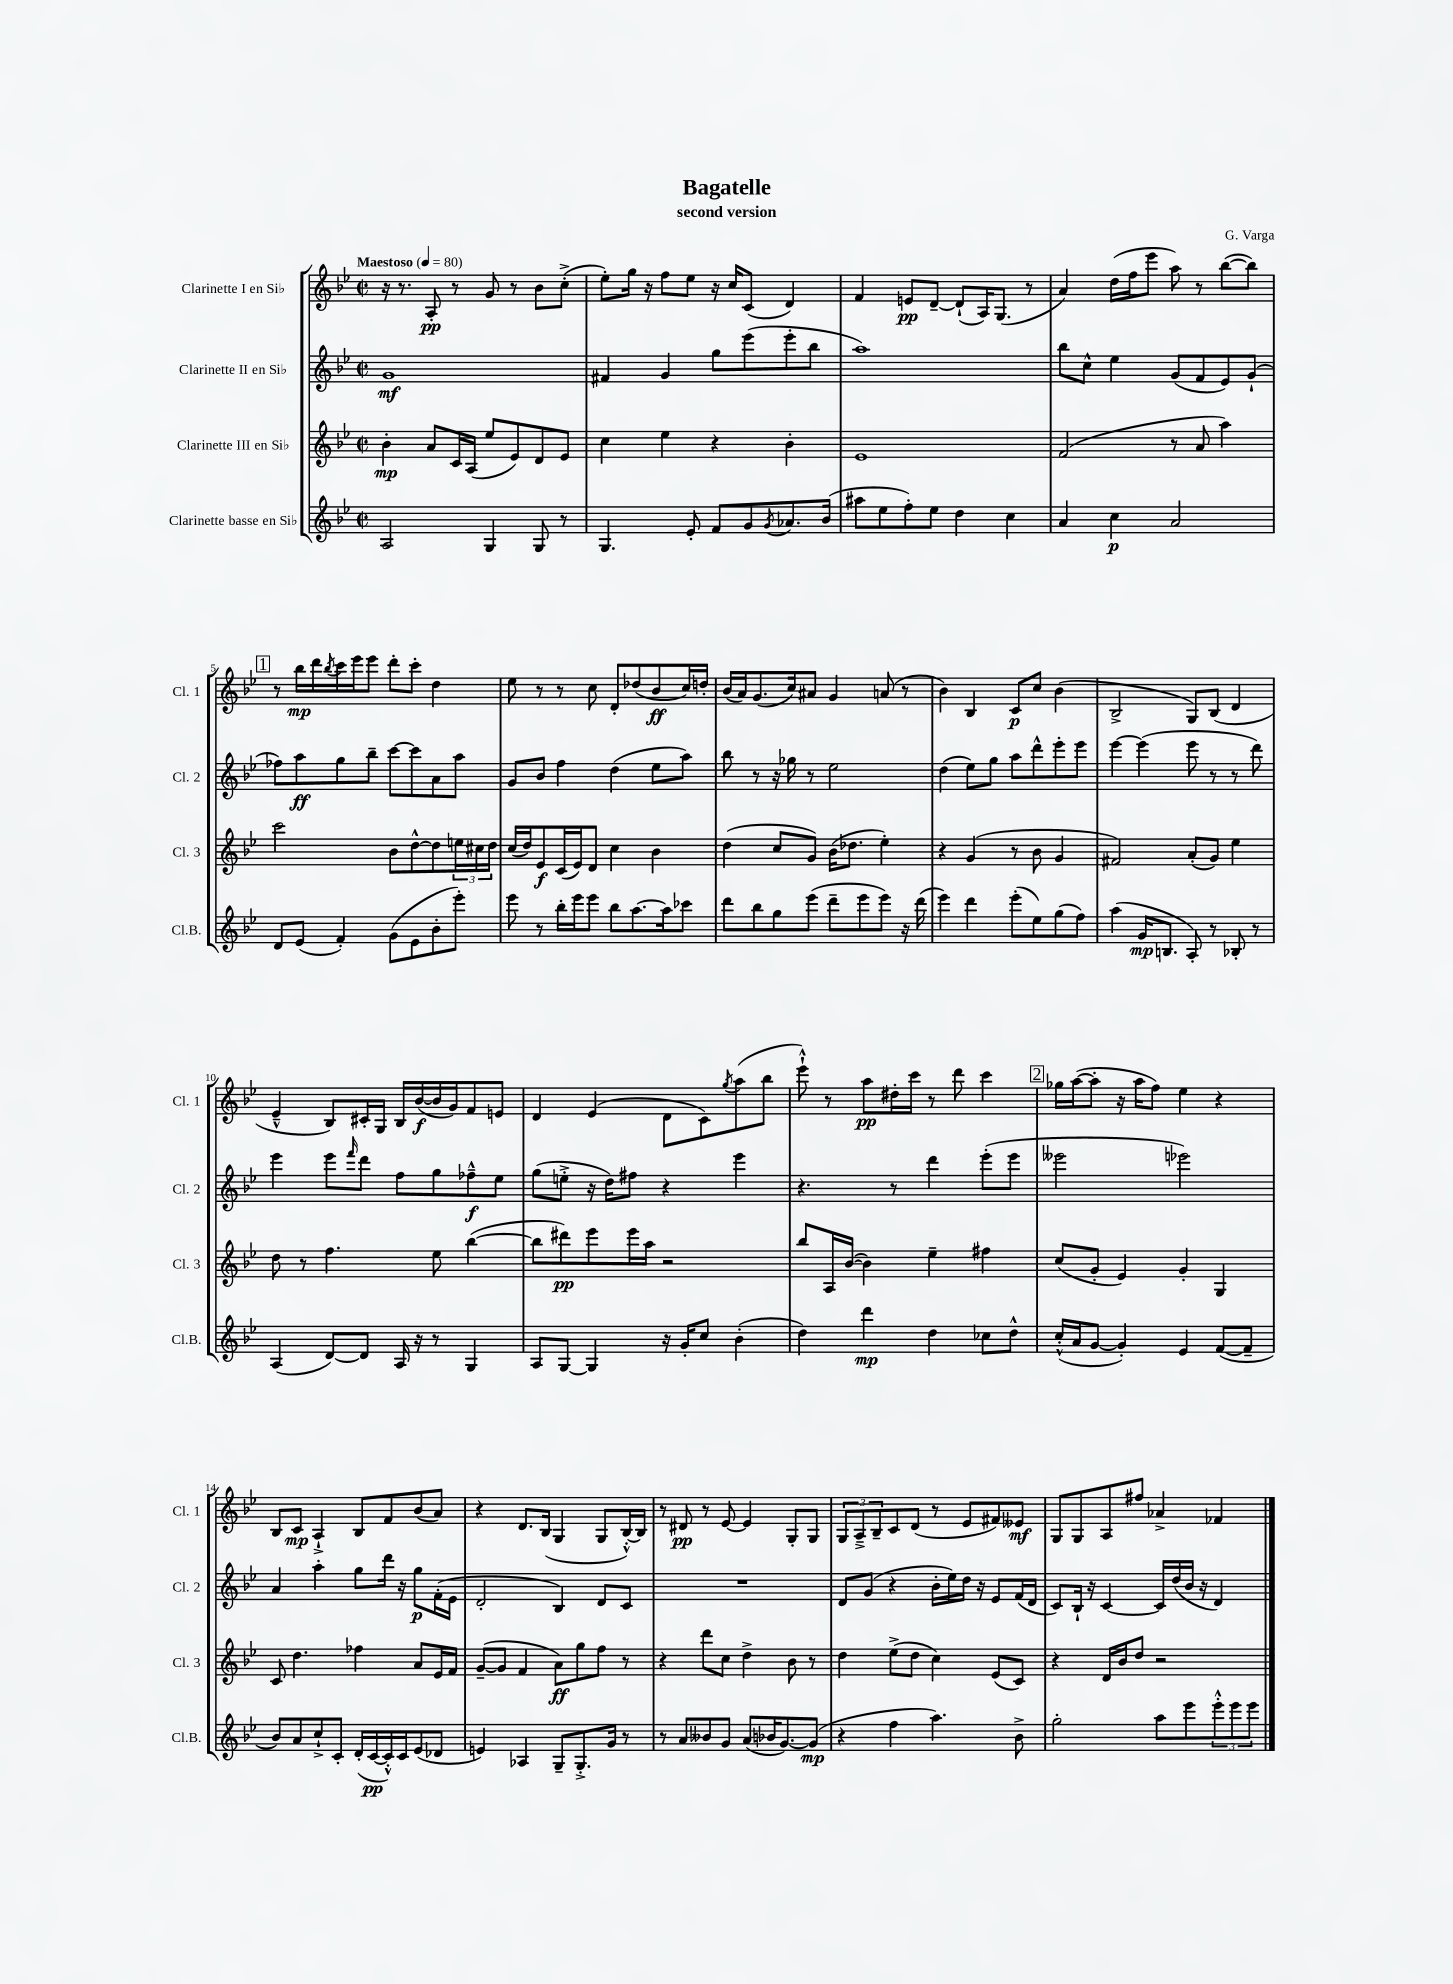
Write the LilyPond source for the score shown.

\header { title = "Bagatelle" composer = "G. Varga" subtitle = "second version" }
<<
\new StaffGroup <<
\new Staff = "s0" \with { instrumentName = "Clarinette I en Sib" shortInstrumentName = "Cl. 1" } {
    \clef treble \key bes \major \defaultTimeSignature \time 2/2 \tempo "Maestoso" 4 = 80
    r16 r8. a8-.\pp r8 g'8 r8 bes'8 c''8-.->( |
    ees''8-.) g''16 r16 f''8 ees''8 r16 c''16 c'8( d'4) |
    f'4 e'8\pp d'8~-- d'8-!( a16) g8.( r8 |
    a'4) d''16( f''16 ees'''8 a''8) r8 bes''8~( bes''8) |
    \mark \markup { \box "1" } r8 bes''16\mp d'''16 \acciaccatura { bes''8 } c'''16 ees'''16 ees'''8 d'''8-. c'''8-. d''4 |
    ees''8 r8 r8 c''8 d'8-. des''8( bes'8\ff c''16) d''16-. |
    bes'16( a'16) g'8.( c''16) ais'8 g'4 a'8( r8 |
    bes'4) bes4 c'8\p c''8 bes'4( |
    bes2-> g8) bes8( d'4 |
    ees'4---^ bes8) cis'16-. g16 bes16 bes'16~\f( bes'16 g'16) f'8 e'8 |
    d'4 ees'4( d'8 c'8) \acciaccatura { g''8 } a''8( bes''8 |
    ees'''8-!-^) r8 a''8\pp dis''16-. c'''16 r8 d'''8 c'''4 |
    \mark \markup { \box "2" } ges''16 a''16~( a''8-. r16 a''16 f''8) ees''4 r4 |
    bes8 c'8\mp a4-!-> bes8 f'8 bes'8( a'8) |
    r4 d'8. bes16( g4 g8 bes16~-.-^) bes16 |
    r8 dis'8\pp r8 ees'8~ ees'4 g8-. g8 |
    \tuplet 3/2 { g8 a8---> bes8-- } c'8 d'8( r8 ees'8 fis'8) eeses'8\mf |
    g8 g8 a8 fis''8 aes'4-> fes'4 \bar "|." |
}
\new Staff = "s1" \with { instrumentName = "Clarinette II en Sib" shortInstrumentName = "Cl. 2" } {
    \clef treble \key bes \major \defaultTimeSignature \time 2/2
    g'1\mf |
    fis'4 g'4 g''8 ees'''8( ees'''8-. bes''8 |
    a''1) |
    bes''8 c''8-^ ees''4 g'8( f'8 ees'8) g'8-!( |
    \mark \markup { \box "1" } fes''8) a''8\ff g''8 bes''8-- c'''8~ c'''8 a'8 a''8 |
    g'8 bes'8 f''4 d''4( ees''8 a''8) |
    bes''8 r8 r16 ges''16 r8 ees''2 |
    d''4( ees''8) g''8 a''8 d'''8-^ ees'''8-. ees'''8 |
    ees'''4~ ees'''4( ees'''8 r8 r8 d'''8) |
    ees'''4 ees'''8 \grace { f'''16 } d'''8 f''8 g''8 fes''8---^\f ees''8 |
    g''8( e''8-.-> r16 d''16) fis''8 r4 ees'''4 |
    r4. r8 d'''4 ees'''8-.( ees'''8 |
    \mark \markup { \box "2" } eeses'''2 ees'''2) |
    a'4 a''4-. g''8 d'''16 r16 g''8\p f'16-.( ees'16 |
    d'2-. bes4) d'8 c'8 |
    R1 |
    d'8 g'8( r4 bes'16-. ees''16) d''16 r16 ees'8 f'16( d'16 |
    c'8) bes16-! r16 c'4~ c'16 d''16( bes'16 r16 d'4) \bar "|." |
}
\new Staff = "s2" \with { instrumentName = "Clarinette III en Sib" shortInstrumentName = "Cl. 3" } {
    \clef treble \key bes \major \defaultTimeSignature \time 2/2
    bes'4-.\mp a'8 c'16 a16( ees''8 ees'8) d'8 ees'8 |
    c''4 ees''4 r4 bes'4-. |
    ees'1 |
    f'2( r8 a'8 a''4) |
    \mark \markup { \box "1" } c'''2 bes'8 d''8~-^ d''8 \tuplet 3/2 { e''16 cis''16 d''16 } |
    c''16( d''16) ees'8\f c'16( ees'16) d'8 c''4 bes'4 |
    d''4( c''8 g'8) bes'16( des''8. ees''4-.) |
    r4 g'4( r8 bes'8 g'4 |
    fis'2) a'8-.( g'8) ees''4 |
    d''8 r8 f''4. ees''8 bes''4~( |
    bes''8 dis'''8\pp) ees'''8 ees'''16 a''16 r2 |
    bes''8 a16 bes'16~( bes'4) ees''4-- fis''4 |
    \mark \markup { \box "2" } c''8( g'8-. ees'4) g'4-. g4 |
    c'8 d''4. fes''4 a'8 ees'16 f'16 |
    g'8~--( g'8 f'4 a'8\ff) g''8 f''8 r8 |
    r4 d'''8 c''8 d''4-> bes'8 r8 |
    d''4 ees''8->( d''8 c''4) ees'8( c'8) |
    r4 d'16 bes'16 d''8 r2 \bar "|." |
}
\new Staff = "s3" \with { instrumentName = "Clarinette basse en Sib" shortInstrumentName = "Cl.B." } {
    \clef treble \key bes \major \defaultTimeSignature \time 2/2
    a2 g4 g8 r8 |
    g4. ees'8-. f'8 g'8 \acciaccatura { g'8 } aes'8. bes'16( |
    ais''8 ees''8 f''8-.) ees''8 d''4 c''4 |
    a'4 c''4\p a'2 |
    \mark \markup { \box "1" } d'8 ees'8( f'4-.) g'8( ees'8 bes'8-. ees'''8-.) |
    ees'''8 r8 bes''16-. ees'''16 ees'''8 bes''8 a''8.~ a''16 ces'''8 |
    d'''8 bes''8 g''8 ees'''8( d'''8-- ees'''8 ees'''8) r16 d'''16( |
    ees'''4) d'''4 ees'''8-.( ees''8) g''8( f''8) |
    a''4( g'16\mp b8. a8-.) r8 bes8-. r8 |
    a4( d'8~) d'8 a16 r16 r8 g4 |
    a8 g8~ g4 r16 g'16-. c''8 bes'4-.( |
    d''4) d'''4\mp d''4 ces''8 d''8-^ |
    \mark \markup { \box "2" } c''16-.-^( a'16 g'8~ g'4-.) ees'4 f'8~( f'8-- |
    bes'8) a'8 c''8-!-> c'8-. d'16-.( c'16~\pp c'16-.-^) c'16 ees'8( des'8 |
    e'4) aes4 g8-- g8.-.-> g'16 r8 |
    r8 a'8 beses'8 g'8 a'8( bes'16 g'8.~) g'8\mp( |
    r4 f''4 a''4.) bes'8-> |
    g''2-. a''8 ees'''8 \tuplet 3/2 { ees'''8-.-^ ees'''8 ees'''8 } \bar "|." |
}
>>
>>
